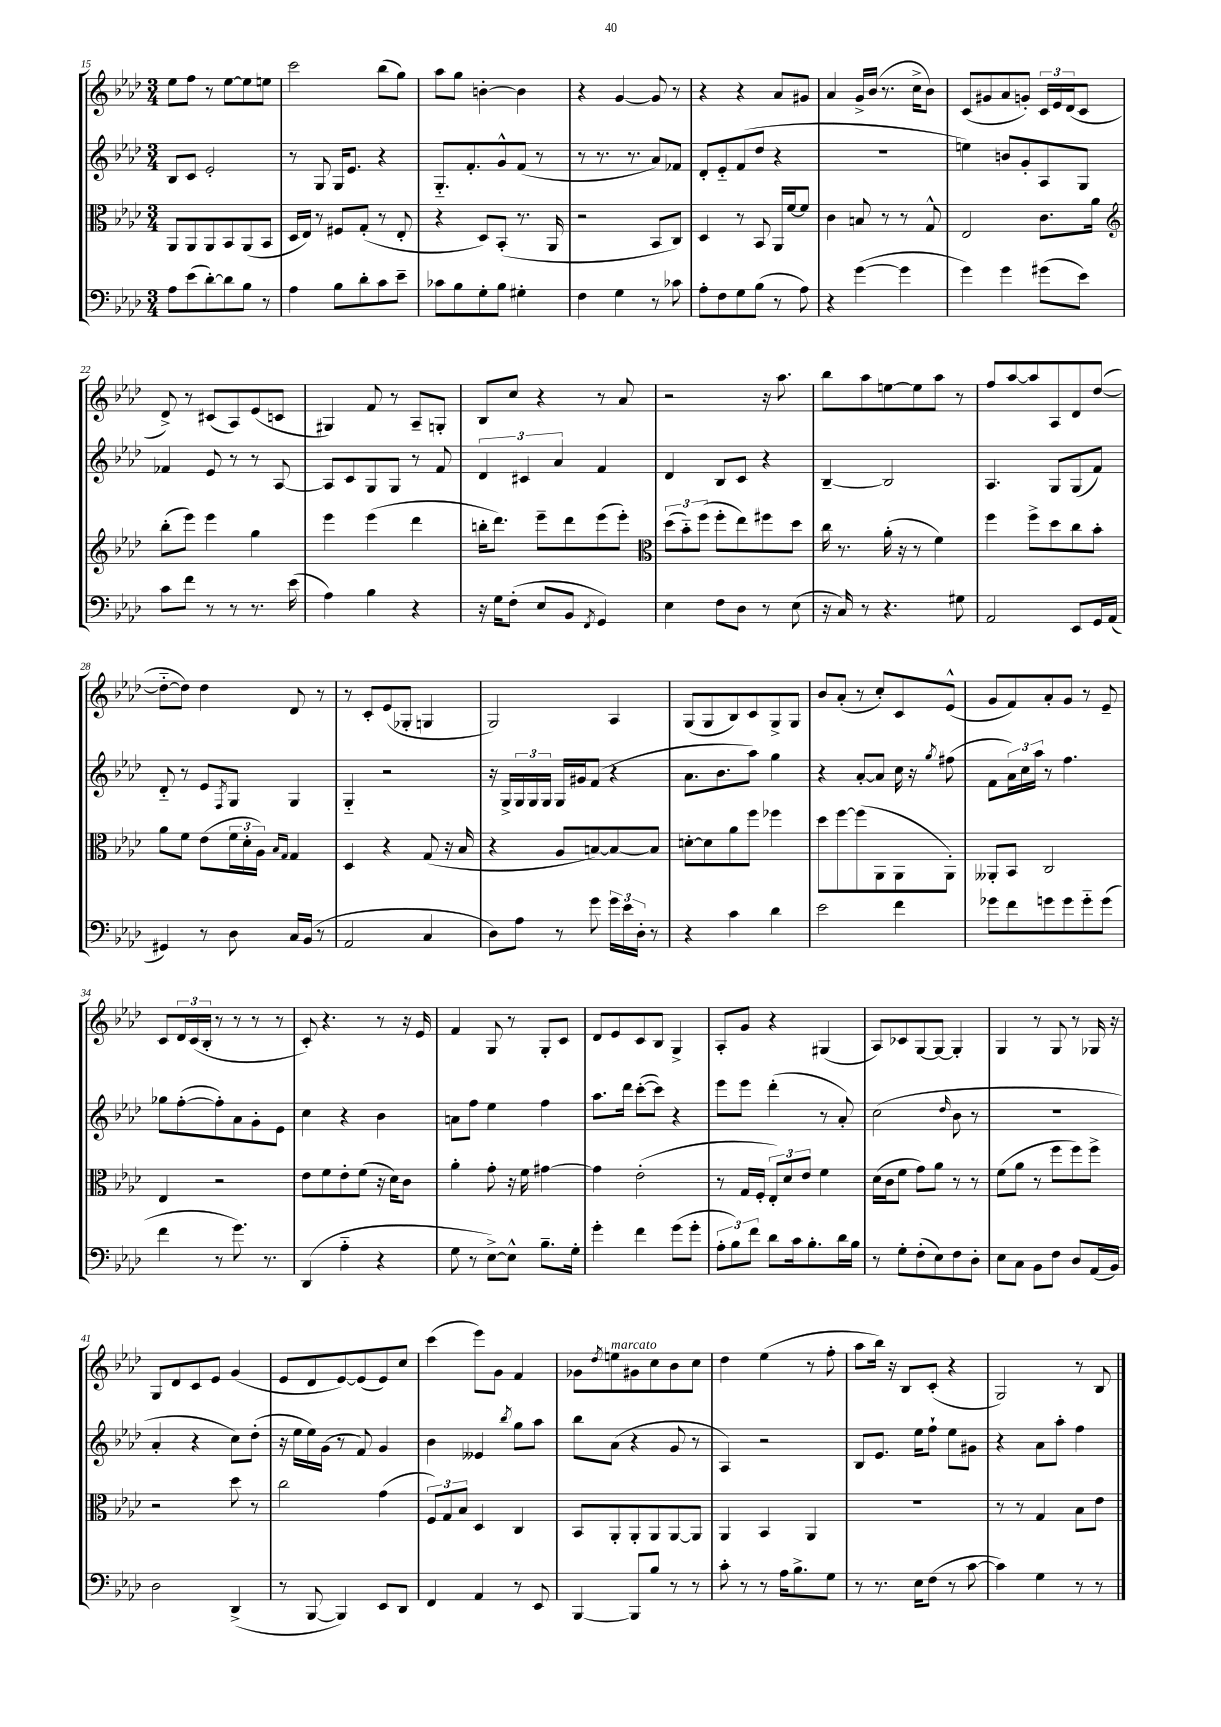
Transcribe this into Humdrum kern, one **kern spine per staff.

**kern	**kern	**kern	**kern
*part4	*part3	*part2	*part1
*staff4	*staff3	*staff2	*staff1
*clefF4	*clefC3	*clefG2	*clefG2
*k[b-e-a-d-]	*k[b-e-a-d-]	*k[b-e-a-d-]	*k[b-e-a-d-]
*M3/4	*M3/4	*M3/4	*M3/4
=15	=15	=15	=15
8A-\L	8AA-/L	8B-/L	8ee-\L
(8e-\	8AA-/	8c/J	8ff\J
[8d-'\)	8AA-/	2e-'/	8r
8d-\]	8BB-/	.	[8ee-\L
8B-\J	(8AA-/	.	8ee-\]
8r	8BB-/J	.	8een\J
=16	=16	=16	=16
4A-\	16D-/LL	8r	2ccc\
.	16E-/JJ)	.	.
.	8r	8G/	.
8B-\L	8F#X/L	16G/KL	.
.	.	8.e-/J	.
8d-'\	(8G'/J	.	.
8c\	8r	4r	(8bb-\L
8e-~\J	8E-'/	.	8gg\J)
=17	=17	=17	=17
8c-X\L	4r	8.G/L	8aa-\L
8B-\	.	.	8gg\J
.	.	8.f'/	.
8G'\	8D-/L)	.	[4bn'\
8B-\J	(8BB-'/J	8g^^/	.
4G#X'\	8.r	(8f/J	4b\]
.	.	8r	.
.	16AA-/	.	.
=18	=18	=18	=18
4F\	2r	8r	4r
.	.	8.r	.
4G\	.	.	[4g/
.	.	8.r	.
8r	8BB-/L	8a-/L)	8g/]
8c-X\	8C/J)	8f-X/J	8r
=19	=19	=19	=19
8A-'\L	4D-/	8d-'/L	4r
8F\	.	8e-/	.
8G\	8r	(8f/	4r
(8B-\J	8BB-/	8dd-/J	.
8r	16AA-/LL	4r	8a-/L
.	[16f/J	.	.
8A-\)	8f/J]	.	8g#X/J
=20	=20	=20	=20
4r	4c\	2.r	4a-/
([4g\	8Bn/	.	16g^/LL
.	.	.	(16b-/JJ
.	8r	.	8.r
4g\]	8r	.	.
.	.	.	16cc^\KL
.	8G^^/	.	8b-\J)
=21	=21	=21	=21
4g\)	2E-/	4een\)	(8c/L
.	.	.	8g#X/
4g\	.	8bn/L	8a-/
.	.	8g'/	8gn'/J)
(8g#X\L	8.c\L	8A-/	24c/LL
.	.	.	24e-/
.	.	.	(24d-/J
8e-\J)	.	8G/J	8c/J
.	16a-\Jk	.	.
!!LO:LB:g=z
=22	=22	=22	=22
*	*clefG2	*	*
8c\L	(8bb-'\L	4f-X/	8d-^/)
8f\J	8eee-\J)	.	8r
8r	4eee-\	8e-/	(8c#X/L
8r	.	8r	8A-/)
8.r	4gg\	8r	(8e-/
.	.	[8A-/	8cn/J
(16e-\	.	.	.
=23	=23	=23	=23
4A-\)	4eee-\	8A-/L]	4G#X/)
.	.	8c/	.
4B-\	(4eee-\	8G/	8f/
.	.	8G/J	8r
4r	4ddd-\	8r	8A-~/L
.	.	8f/	8Gn'/J
=24	=24	=24	=24
16r	16bbn'\KL	6d-/	8B-/L
16G\KL	8.ddd-\J)	.	.
(8F'\J	.	.	8cc/J
.	.	6c#X/	.
8E-/L	8eee-~\L	.	4r
.	.	6a-/	.
8BB-/J	8ddd-\	.	.
8qFF/	.	.	.
4GG/)	(8eee-\	4f/	8r
.	8eee-'\J)	.	8a-/
=25	=25	=25	=25
*	*clefC3	*	*
4E-\	(12dd-\L	4d-/	2r
.	12b-\)	.	.
.	(12ff\J	.	.
8F\L	8ff'\L	8B-/L	.
8D-\J	8ee-\)	8c/J	.
8r	8ff#X\	4r	16r
.	.	.	8.aa-\
(8E-\	8dd-\J	.	.
=26	=26	=26	=26
16r	16cc\	[4B-~/	8bb-\L
16C/)	8.r	.	.
8r	.	.	8aa-\
4.r	(16a-'\	2B-/]	[8een\
.	16r	.	.
.	8r	.	8ee\]
.	4f\)	.	8aa-\J
8G#X\	.	.	8r
=27	=27	=27	=27
2AA-/	4ff\	4.A-/	8ff/L
.	.	.	[8aa-/
.	8ff^\L	.	8aa-/]
.	8dd-\	8G/L	8A-/
8EE-/L	8cc\	(8G/	8d-/
16GG/L	8b-'\J	8f/J)	([8dd-/J
(16AA-/JJ	.	.	.
!!LO:LB:g=z
=28	=28	=28	=28
4GG#X/)	8a-\L	8d-/	8dd-\L_
.	8f\J	8r	8dd-\J])
8r	(8e-\L	8e-/L	4dd-\
.	.	8qF/	.
8D-\	24f\L	8G/J	.
.	24d-'\	.	.
.	24A-\JJ)	.	.
.	16qqB-/LL	.	.
.	16qqG/JJ	.	.
16C/LL	4G/	4G/	8d-/
(16BB-/JJ	.	.	.
8r	.	.	8r
=29	=29	=29	=29
2AA-/	4D-/	4G/	8r
.	.	.	8c'/L
.	4r	2r	(8e-/
.	.	.	8G-X'/J
4C/	(8G/	.	4Gn/
.	16r	.	.
.	16B-/	.	.
=30	=30	=30	=30
8D-\L)	4r	16r	2G/)
.	.	16G^/LL	.
8A-\J	.	24G/	.
.	.	24G/	.
.	.	24G/JJ	.
8r	8A-/L	16G/LL	.
.	.	16g#X/J	.
8g\	[8Bn/)	(8f/J	.
24g\LL	8B/_	4r	4A-/
24e-\	.	.	.
24D-'\JJ	.	.	.
8r	8B/J]	.	.
=31	=31	=31	=31
4r	[8dn'\L	8.a-\L	(8G/L
.	8d\]	.	8G/
.	.	8.b-\	.
4c\	8a-\	.	8B-/)
.	8ff\J	8aa-\J)	8c/
4d-\	4ff-X\	4gg\	8G^/
.	.	.	8G/J
=32	=32	=32	=32
2e-\	8dd-\L	4r	8b-/L
.	[8ff\	.	(8a-'/J
.	(8ff\]	[8a-'/L	8r
.	8AA-\	8a-/J]	8cc'/L)
4f\	8AA-\	16cc\	8c/
.	.	16r	.
.	.	8qgg/	.
.	8AA-'\J)	(8ff#X\	(8e-^^/J
=33	=33	=33	=33
8g-X\L	8AA--X'/L	8f\L	8g/L
8f\	8BB-/J	24a-\L)	8f/)
.	.	24cc\	.
.	.	24aa-\JJ	.
8gn\	2C/	8r	8a-'/
8g\	.	4.ff\	8g/J
8g\	.	.	8r
(8g\J	.	.	8e-~/
!!LO:LB:g=z
=34	=34	=34	=34
4f\	4E-/	8gg-X\L	8c/L
.	.	([8ff'\	24d-/L
.	.	.	(24c/
.	.	.	24B-'/JJ
8r	2r	8ff'\])	8r
8.g\)	.	8a-\	8r
.	.	8g'\	8r
8.r	.	.	.
.	.	8e-\J	8r
=35	=35	=35	=35
(4DD-/	8e-\L	4cc\	8c'/)
.	8f\	.	4.r
4A-\	8e-'\	4r	.
.	(8f\J	.	.
4r	16r	4b-\	8r
.	16d-\KL)	.	.
.	8c\J	.	16r
.	.	.	16e-/
=36	=36	=36	=36
8G\	4a-'\	8an\L	4f/
8r	.	8ff\J	.
[8E-^\L)	8g'\	4ee-\	8G/
8E-^^\J]	16r	.	8r
.	16f\	.	.
8.B-~\L	[4g#X\	4ff\	8G'/L
.	.	.	8c/J
16G'\Jk	.	.	.
=37	=37	=37	=37
4g'\	4g#\]	8.aa-\L	8d-/L
.	.	.	8e-/
.	.	16ddd-\Jk	.
4f\	(2e-'\	([8ccc'\L	8c/
.	.	8ccc\J])	8B-/J
(8g\L	.	4r	4G^/
8g'\J	.	.	.
=38	=38	=38	=38
12A-'\L	8r	8eee-\L	8A-'/L
12B-\)	.	.	.
.	16G/LL	8eee-\J	8g/J
12f\J	.	.	.
.	16F'/JJ	.	.
8d-\L	12E-'/L)	(4ddd-'\	4r
.	12d-/	.	.
16c\k	.	.	.
.	12e-/J	.	.
8.B-'\	.	.	.
.	4f\	8r	(4G#X/
16d-\L	.	8a-'/)	.
16B-\JJ	.	.	.
=39	=39	=39	=39
8r	(16d-\LL	(2cc\	8A-/L)
.	16c\J	.	.
8G'\L	8f\J	.	8c-X/
(8F'\	8g\L)	.	[8G/
8E-\)	8a-\J	.	8G/J_
.	.	16qqdd-/	.
8F\	8r	8b-\	4G'/]
8D-'\J	8r	8r	.
=40	=40	=40	=40
8E-\L	(8f\L	2.r	4G/
8C\J	8a-\J	.	.
8BB-\L	8r	.	8r
8F\J	8ff\L	.	8G/
8D-/L	8ff\)	.	8r
(16AA-/L	8ff^\J	.	16G-X/
16BB-/JJ)	.	.	16r
!!LO:LB:g=z
=41	=41	=41	=41
2D-\	2r	4a-'/	8G/L
.	.	.	8d-/
.	.	4r	8c/
.	.	.	8e-/J
(4DD-^/	8dd-\	8cc\L)	(4g/
.	8r	(8dd-'\J	.
=42	=42	=42	=42
8r	2cc\	16r	8e-/L
.	.	16ee-\LL	.
[8BBB-/	.	16ee-\)	8d-/
.	.	(16g\JJ	.
4BBB-/])	.	8r	[8e-/)
.	.	8f/)	(8e-/]
8EE-/L	(4g\	4g/	8e-/)
8DD-/J	.	.	8cc/J
=43	=43	=43	=43
4FF/	12F/L)	4b-\	(4ccc\
.	12G/	.	.
.	12B-/J	.	.
4AA-/	4D-/	4e--X/	8eee-\L)
.	.	.	8g\J
.	.	8qbb-/	.
8r	4C/	8gg\L	4f/
8EE-/	.	8aa-\J	.
=44	=44	=44	=44
[4BBB-/	8BB-/L	8bb-\L	8g-X\L
.	.	.	8qdd-/
!	!	!	!LO:TX:a:i:t=marcato
.	8AA-'/	(8a-\J	8een\
8BBB-/L]	8AA-'/	4r	8g#X\
8B-/J	8AA-/	.	8cc\
8r	[8AA-/	8g/	8b-\
8r	8AA-/J]	8r	8cc\J
=45	=45	=45	=45
8c'\	4AA-/	4A-/)	4dd-\
8r	.	.	.
8r	4BB-/	2r	(4ee-\
16A-\KL	.	.	.
8.B-^\	.	.	.
.	4AA-/	.	8r
8G\J	.	.	8ff'\
=46	=46	=46	=46
8r	2.r	8B-/L	8aa-\L
8.r	.	8.e-/J	16bb-\Jk)
.	.	.	16r
.	.	.	8B-/L
16E-\KL	.	16ee-\KL	.
(8F\J	.	8ff`\J	(8c'/J
8r	.	8ee-\L	4r
[8c\	.	8g#X\J	.
=47	=47	=47	=47
4c\])	8r	4r	2G/)
.	8r	.	.
4G\	4G/	8a-\L	.
.	.	8aa-'\J	.
8r	8B-\L	4ff\	8r
8r	8e-\J	.	8B-/
==	==	==	==
*-	*-	*-	*-
